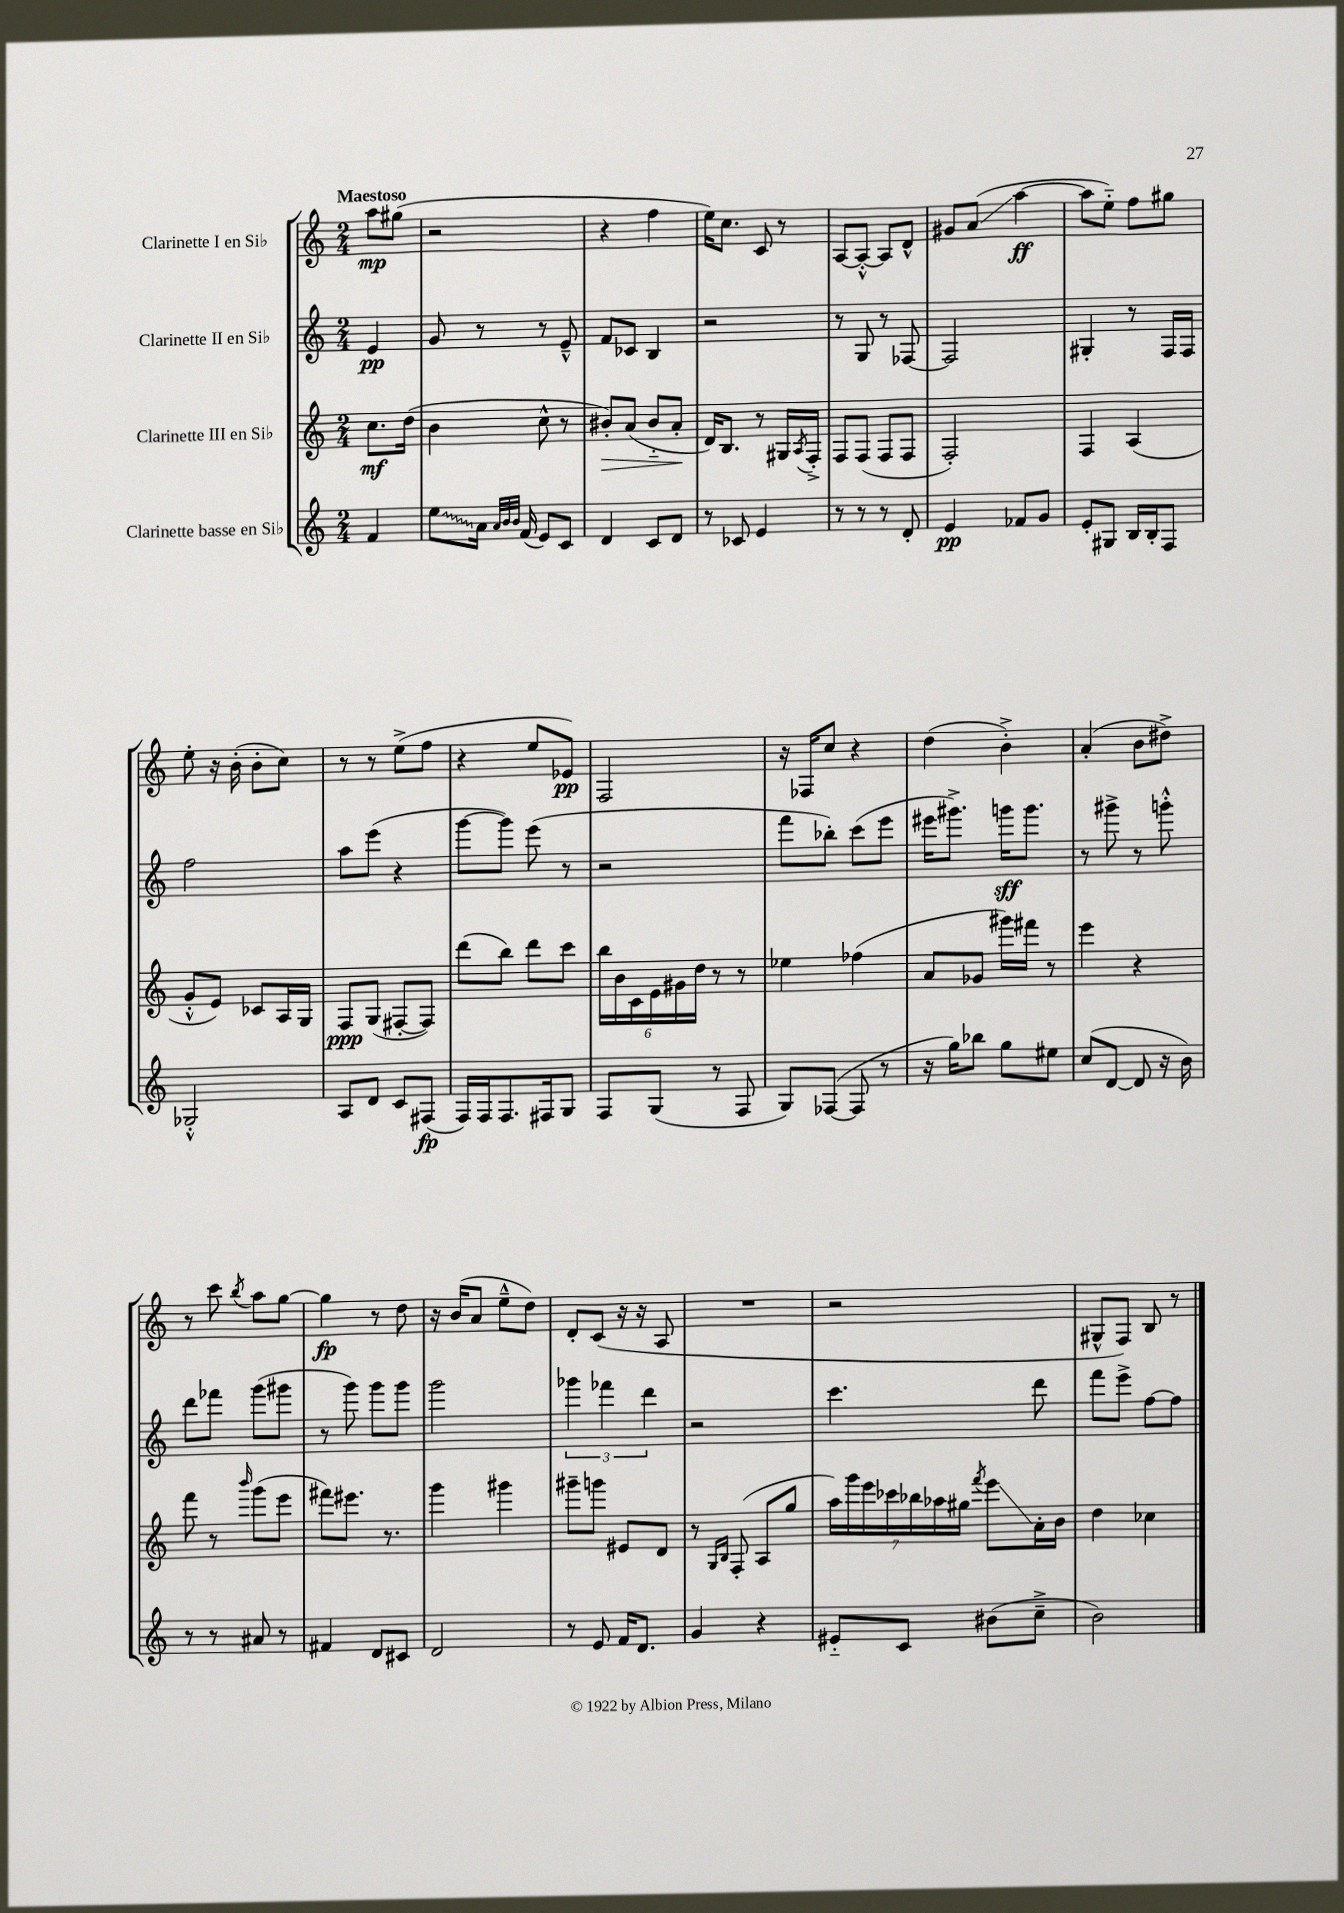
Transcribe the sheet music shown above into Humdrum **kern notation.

**kern	**kern	**kern	**kern
*staff4	*staff3	*staff2	*staff1
*clefG2	*clefG2	*clefG2	*clefG2
*k[]	*k[]	*k[]	*k[]
*M2/4	*M2/4	*M2/4	*M2/4
4f	8.cc	4e	8aa
.	.	.	(8gg#
.	(16dd	.	.
=	=	=	=
8ee	4b	8g	2r
16a	.	8r	.
32qqa	.	.	.
32qqb	.	.	.
32qqb	.	.	.
(16f	.	.	.
8e)	8cc^^	8r	.
8c	8r	8e~^^	.
=	=	=	=
4d	8b#')	8f	4r
.	(8a	8c-	.
8c	8b#'~	4B	4ff
8d	8a'	.	.
=	=	=	=
8r	16d)	2r	16ee)
.	8.B	.	8.cc
8c-	.	.	.
4e	8r	.	8c
.	16G#	.	8r
.	8qA	.	.
.	16F'^	.	.
=	=	=	=
8r	8F	8r	[8A
8r	(8F	8G	8A'^^_
8r	8F	8r	8A]
8d'	8F	[8F-	8d^^
=	=	=	=
4e	2F')	2F-]	8g#
.	.	.	(8a
8f-	.	.	[4aa
8g	.	.	.
=	=	=	=
8e'	4F	4G#'	8aa]
8G#	.	.	8ee'~)
16B	(4A	8r	8ff
16B'	.	.	.
8F	.	16F	8gg#
.	.	16F	.
=	=	=	=
2G-'^^	8g'^^	2ff	8ee'
.	8e)	.	16r
.	.	.	(16b'
.	8c-	.	8b'
.	16A	.	8cc)
.	16G	.	.
=	=	=	=
8A	8F	8aa	8r
8d	(8G	(8eee	8r
8c	[8F#'	4r	(8ee^
(8F#	8F#])	.	8ff
=	=	=	=
16F)	(8ddd	[8ggg	4r
16F	.	.	.
8.F	8bb)	8ggg])	.
.	8ddd	(8eee	8ee
16F#	.	.	.
8G	8ccc	8r	8e-)
=	=	=	=
8F	24bb	2r	2F
.	24b	.	.
.	24c	.	.
(8G	24e	.	.
.	24g#	.	.
.	24dd	.	.
8r	8r	.	.
8F	8r	.	.
=	=	=	=
8G)	4ee-	8fff	16r
.	.	.	16F-
([8F-	.	8bb-')	8cc
8F-]	(4ff-	(8ccc	4r
8r	.	8eee	.
=	=	=	=
16r	8a	16eee#	(4dd
16gg)	.	8.ggg#^)	.
8bb-	8g-	.	.
8gg	16ggg#)	16ggg	4b'^)
.	16fff#	8.ggg	.
8ee#	8r	.	.
=	=	=	=
(8cc	4eee	8r	(4a'
[8d	.	8ggg#^	.
8d]	4r	8r	8b
16r	.	8ggg'^^	8dd#^)
16b)	.	.	.
=	=	=	=
8r	8fff	8ddd	8r
8r	8r	8fff-	8ccc
.	16qqbbb	.	8qbb
8a#	(8ggg	(8ggg	8aa
8r	8eee	8ggg#	[8gg
=	=	=	=
4f#	8fff#)	8r	4gg]
.	8.eee#	8ggg)	.
8d	.	8ggg	8r
.	8.r	.	.
8c#	.	8ggg	8dd
=	=	=	=
2d	4ggg	2ggg	16r
.	.	.	(16b
.	.	.	8a
.	4ggg#	.	8ee~^^
.	.	.	8dd)
=	=	=	=
8r	8ggg#~	6ggg-	8d'
8e	8ggg	.	(8c
.	.	6fff-	.
16f	8e#	.	16r
8.d	.	.	16r
.	.	6ddd	.
.	8d	.	8A
=	=	=	=
4g	8r	2r	2r
.	16qqG	.	.
.	16qqB	.	.
.	(8F'	.	.
4r	8A	.	.
.	8gg	.	.
=	=	=	=
8e#'~	28aa)	4.ccc	2r
.	28ggg	.	.
.	28eee	.	.
.	28ccc-	.	.
8c	.	.	.
.	28bb-	.	.
.	28aa-	.	.
.	28gg#	.	.
.	8qfff	.	.
(8b#	8eee	.	.
8cc~^	16a'	8ddd	.
.	16b	.	.
=	=	=	=
2b)	4dd	8fff	8G#^^
.	.	8eee^	8F)
.	4cc-	[8ff	8B
.	.	8ff]	8r
==	==	==	==
*-	*-	*-	*-
